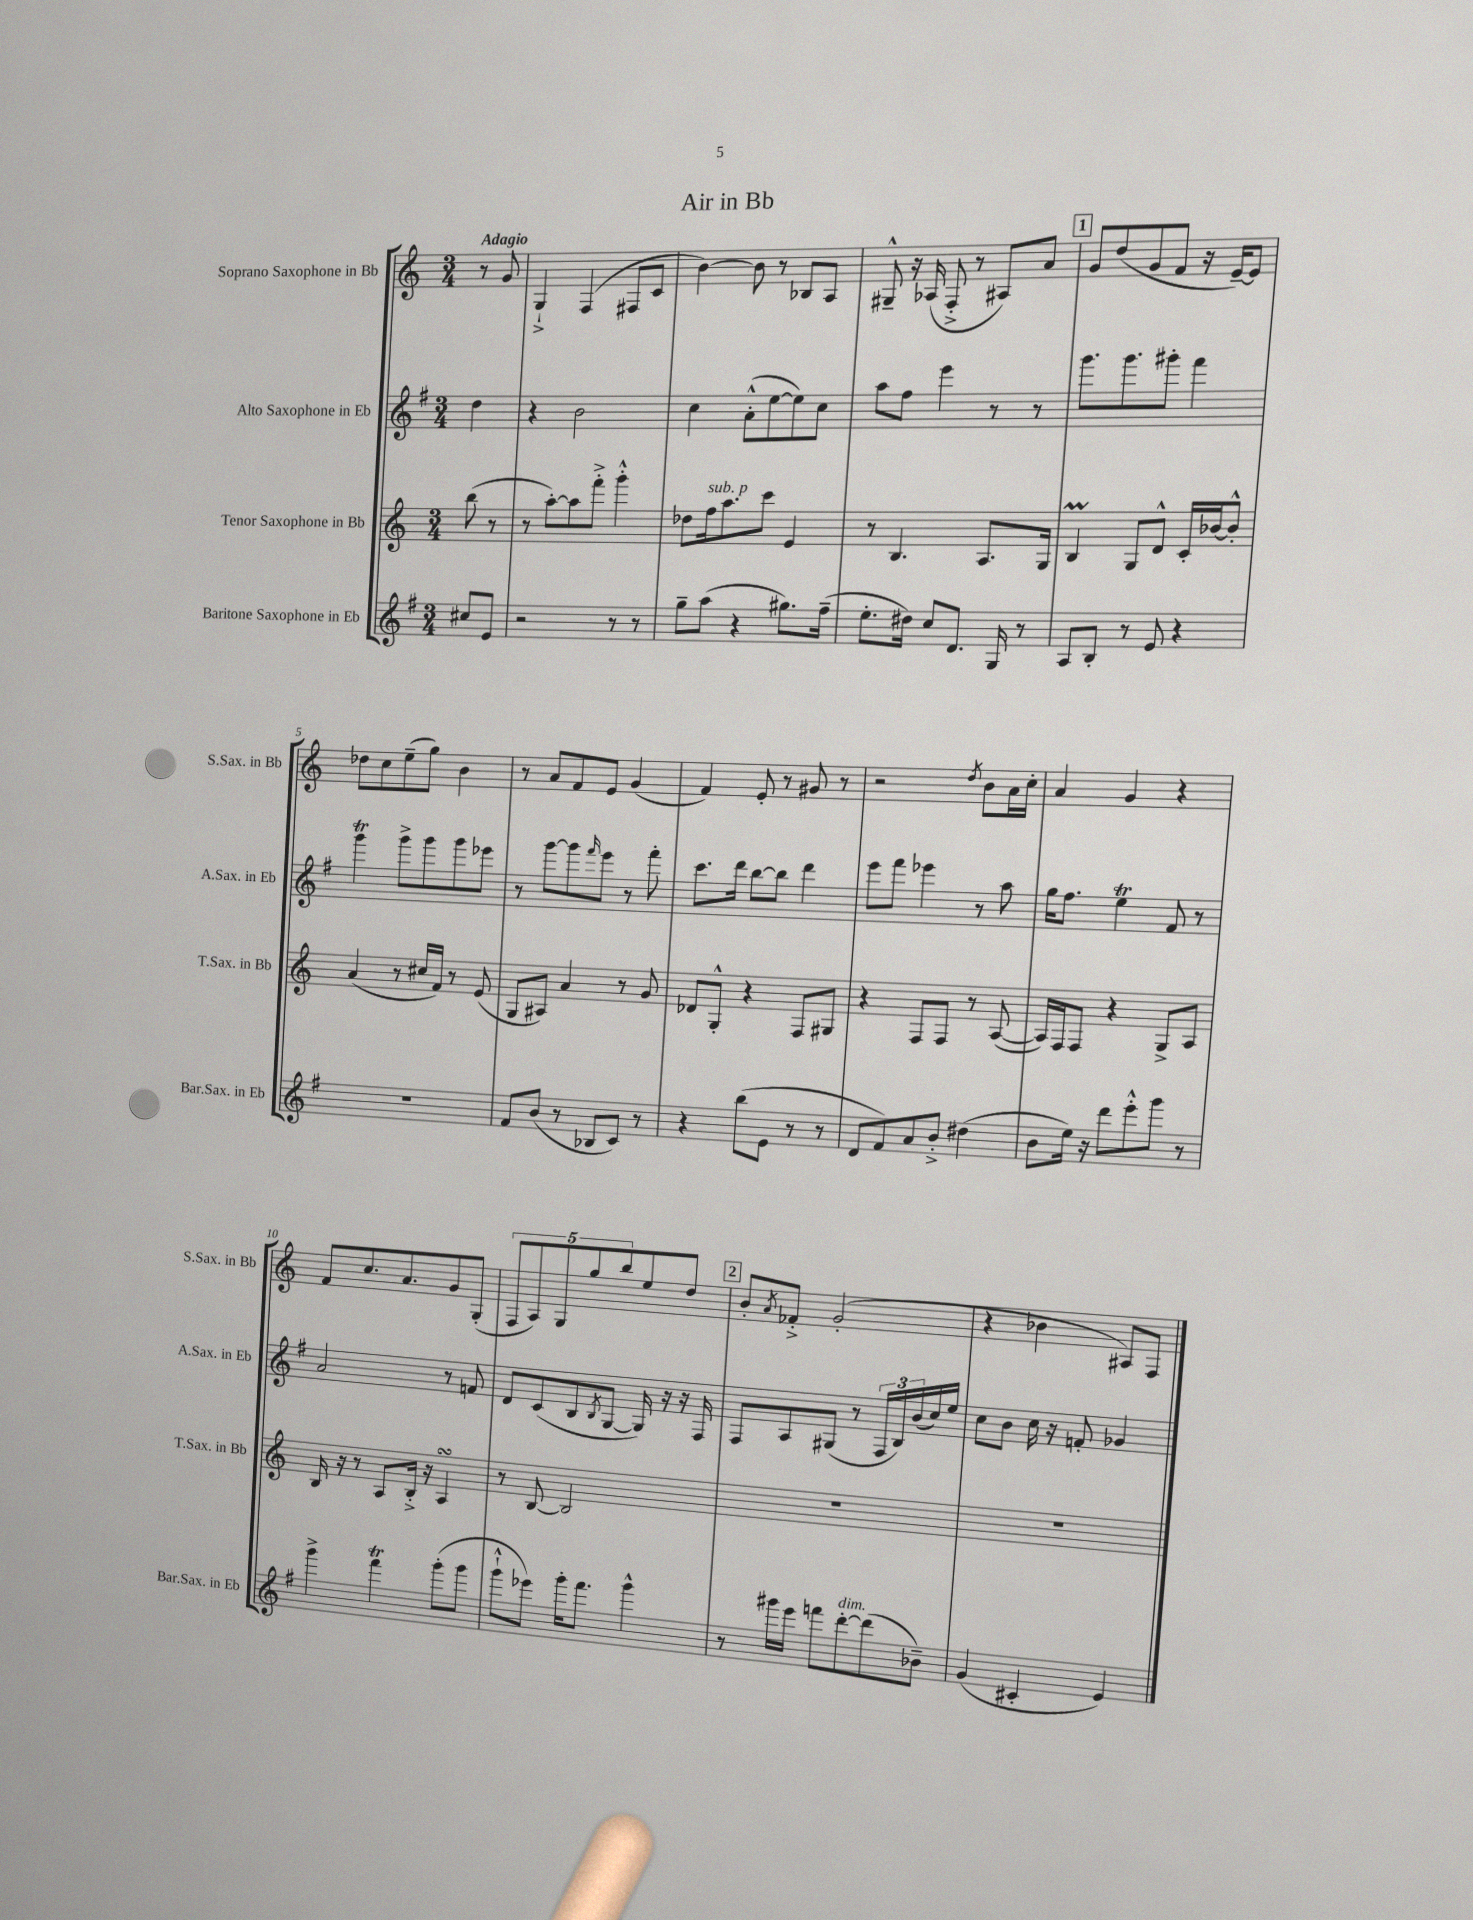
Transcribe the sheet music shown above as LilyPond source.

\header { title = "Air in Bb" }
<<
\new StaffGroup <<
\new Staff = "s0" \with { instrumentName = "Soprano Saxophone in Bb" shortInstrumentName = "S.Sax. in Bb" } {
    \clef treble \key c \major \numericTimeSignature \time 3/4 \partial 4 \tempo "Adagio"
    r8 g'8 |
    g4-!-> f4( fis8 c'8 |
    b'4~) b'8 r8 bes8 a8 |
    gis8---^ r16 aes16( f8-.-> r8 ais8) a'8 |
    \mark \markup { \box "1" } g'8 d''8( g'8 f'8 r16 e'16~--) e'8 |
    des''8 c''8 e''8--( g''8) b'4 |
    r8 a'8 f'8 e'8 g'4( |
    f'4) e'8-. r8 gis'8 r8 |
    r2 \acciaccatura { d''8 } b'8 a'16 c''16-. |
    a'4 g'4 r4 |
    f'8 c''8. a'8. g'8 g8-.( |
    \tuplet 5/4 { f8 a8) g8 g''8 b''8 } e''8 d''8 |
    \mark \markup { \box "2" } b'8-. \acciaccatura { a'8 } fes'8-.-> g'2-.( |
    r4 bes'4 ais8) f8 \bar "|." |
}
\new Staff = "s1" \with { instrumentName = "Alto Saxophone in Eb" shortInstrumentName = "A.Sax. in Eb" } {
    \clef treble \key g \major \numericTimeSignature \time 3/4 \partial 4
    d''4 |
    r4 b'2 |
    c''4 a'8-.-^( e''8~ e''8) c''8 |
    a''8 fis''8 e'''4 r8 r8 |
    \mark \markup { \box "1" } g'''8. g'''8. gis'''8-. fis'''4 |
    g'''4\trill g'''8-> g'''8 g'''8 ees'''8 |
    r8 g'''8~ g'''8 \grace { fis'''16 } e'''8 r8 fis'''8-. |
    c'''8. d'''16 b''8~ b''8 d'''4 |
    e'''8 fis'''8 ees'''4 r8 a''8 |
    g''16 fis''8. e''4\trill fis'8 r8 |
    a'2 r8 f'8 |
    d'8 c'8( b8 \acciaccatura { b8 } g8~ g16) r16 r16 fis16 |
    \mark \markup { \box "2" } fis8 a8 gis8( r8 \tuplet 3/2 { fis16 b16) b'16( } c''16) e''16 |
    c''8 b'8 c''16 r16 f'8-. ges'4 \bar "|." |
}
\new Staff = "s2" \with { instrumentName = "Tenor Saxophone in Bb" shortInstrumentName = "T.Sax. in Bb" } {
    \clef treble \key c \major \numericTimeSignature \time 3/4 \partial 4
    b''8( r8 |
    r8 a''8~-.) a''8 f'''8-.-> g'''4-.-^ |
    des''8 f''16^\markup { \italic "sub. p" } a''8. c'''8 e'4 |
    r8 b4. a8. g16 |
    \mark \markup { \box "1" } b4\prall g8 d'8-^ c'16-. bes'16~ bes'8-.-^ |
    a'4( r8 cis''16 f'16) r8 e'8( |
    g8 ais8) a'4 r8 g'8 |
    des'8 g8-.-^ r4 f8 gis8 |
    r4 f8 f8 r8 a8~( |
    a16) f16 f8 r4 g8-> a8 |
    b16 r16 r8 a8 b16-.-> r16 a4\turn |
    r8 b8~ b2 |
    \mark \markup { \box "2" } R2. |
    R2. \bar "|." |
}
\new Staff = "s3" \with { instrumentName = "Baritone Saxophone in Eb" shortInstrumentName = "Bar.Sax. in Eb" } {
    \clef treble \key g \major \numericTimeSignature \time 3/4 \partial 4
    cis''8 e'8 |
    r2 r8 r8 |
    g''8-- a''8( r4 gis''8.) fis''16--( |
    e''8.-. dis''16) c''8 d'8. g16 r8 |
    \mark \markup { \box "1" } a8 b8-. r8 e'8 r4 |
    R2. |
    fis'8 b'8( r8 bes8 c'8) r8 |
    r4 b''8( e'8 r8 r8 |
    d'8 fis'8) a'8 b'8-.-> dis''4( |
    b'8 e''16) r16 d'''8 e'''8-.-^ g'''8 r8 |
    g'''4-> fis'''4\trill g'''8-.( g'''8 |
    g'''8-!-^ ees'''8) g'''16-. fis'''8. g'''4-^ |
    \mark \markup { \box "2" } r8 gis'''16 e'''16 f'''8 d'''8~-.^\markup { \italic "dim." } d'''8( bes'8--) |
    g'4( cis'4-. e'4) \bar "|." |
}
>>
>>
